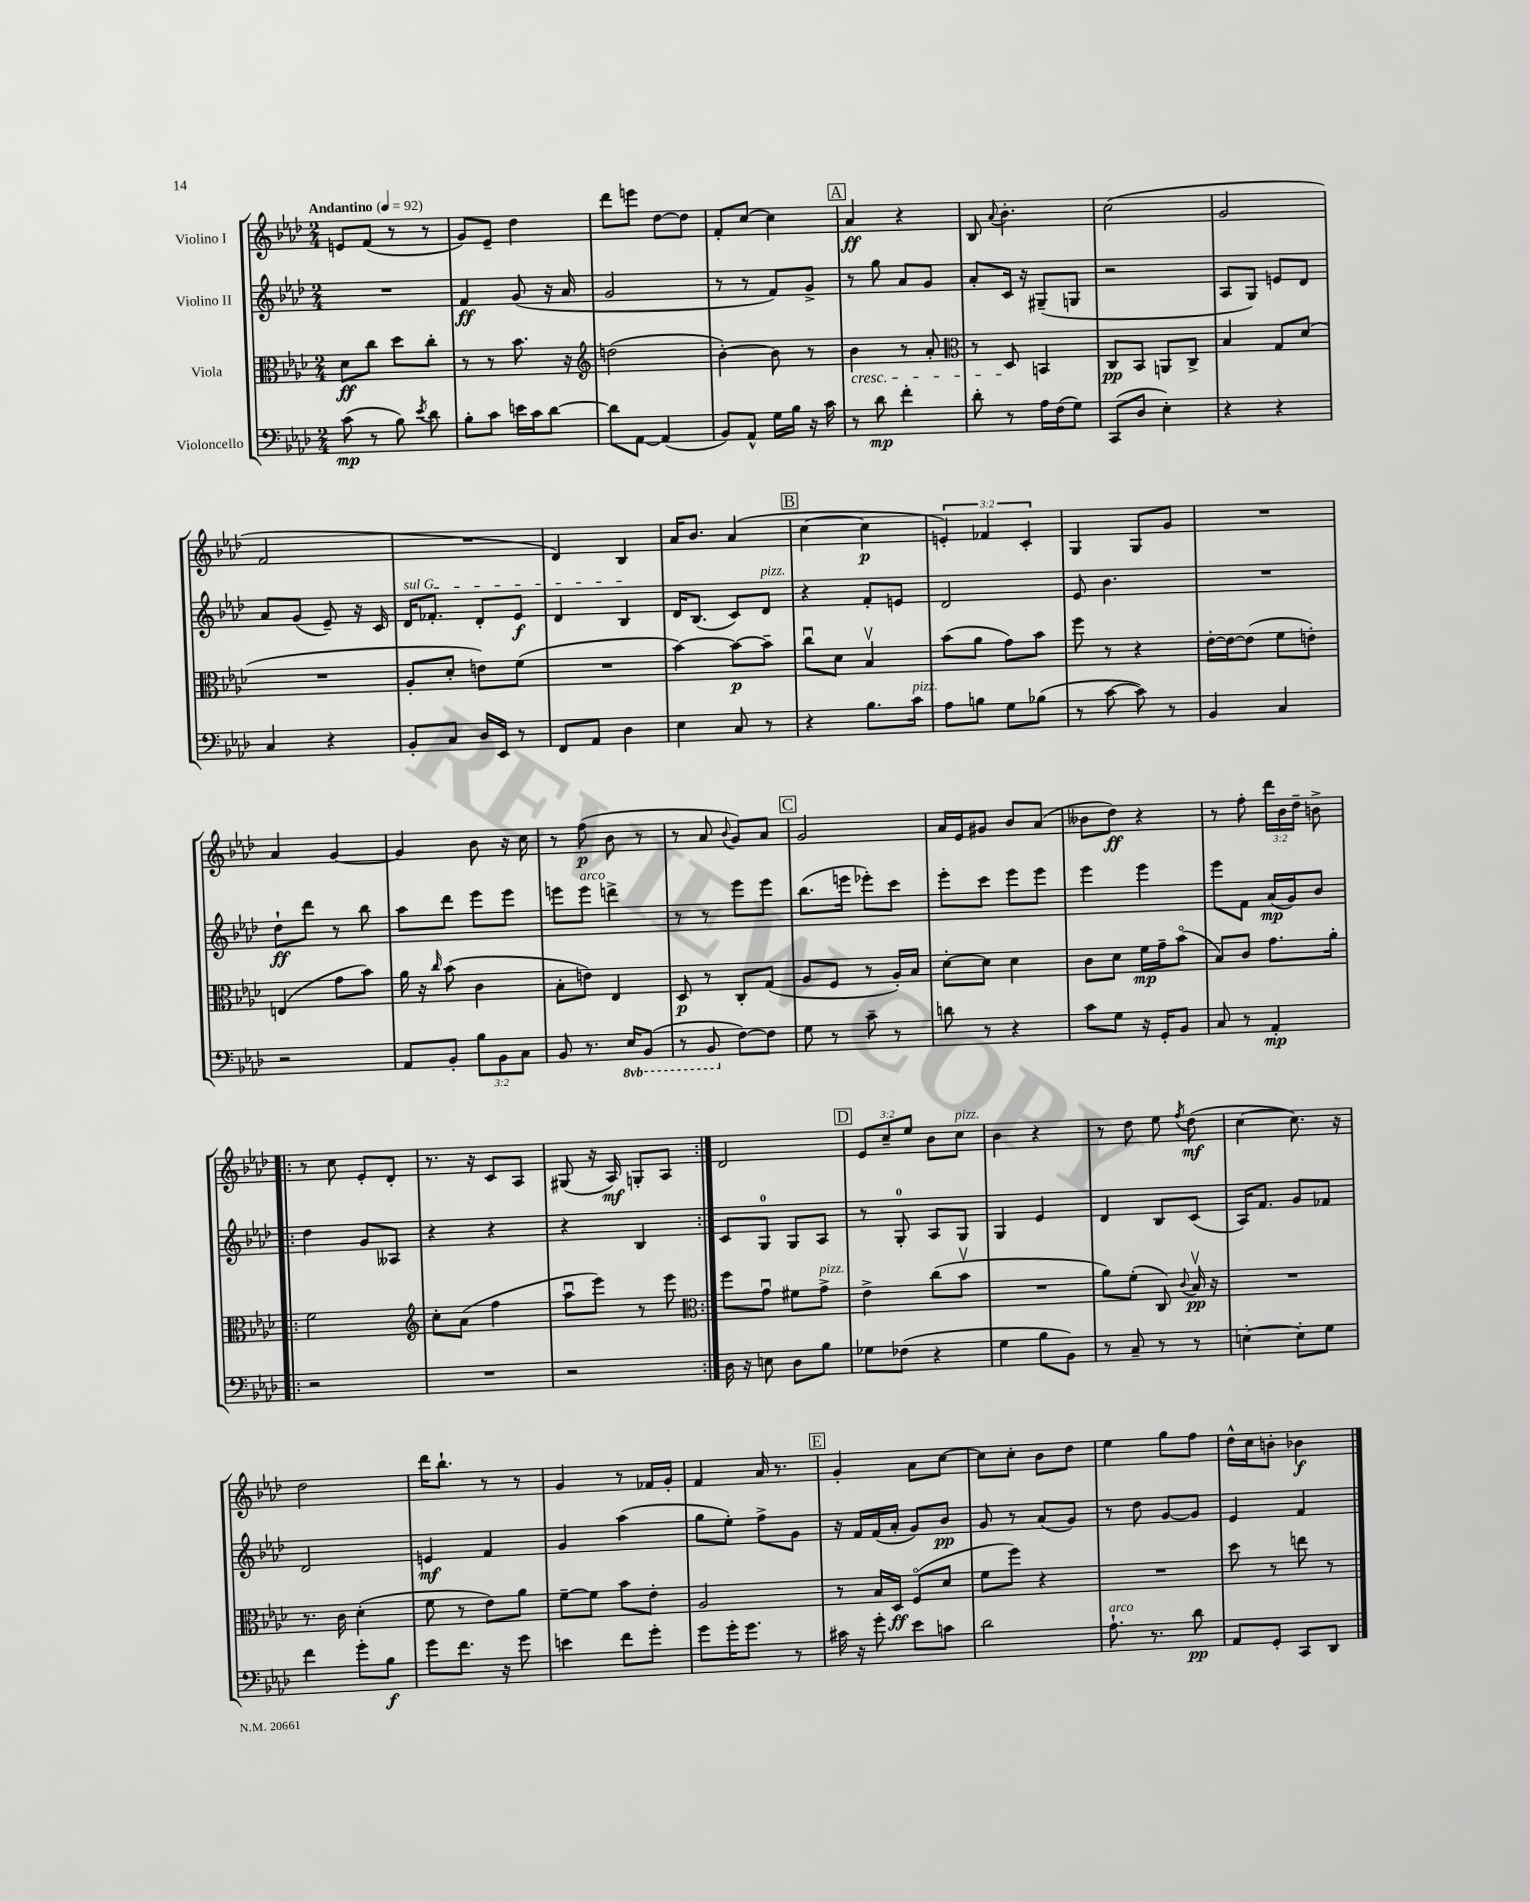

**kern	**kern	**kern	**kern
*staff4	*staff3	*staff2	*staff1
*clefF4	*clefC3	*clefG2	*clefG2
*k[b-e-a-d-]	*k[b-e-a-d-]	*k[b-e-a-d-]	*k[b-e-a-d-]
*M2/4	*M2/4	*M2/4	*M2/4
*MM92	*MM92	*MM92	*MM92
(8c	8d-	2r	8e
8r	8cc	.	(8f
8B-)	8dd-	.	8r
8qe-	.	.	.
8d-	8cc'	.	8r
=	=	=	=
8B-'	8r	4f	8g)
8c	8r	.	8e-~
16e	8.b-	(8g	4dd-
16c	.	.	.
[8d-	.	16r	.
.	16r	16a-	.
=	=	=	=
*	*clefG2	*	*
8d-]	(2dd	2g	8ddd-
[8AA-	.	.	8eee
(4AA-]	.	.	[8dd-
.	.	.	8dd-]
=	=	=	=
8BB-)	[4b-')	8r	8f'
8AA-^^	.	8r	[8cc
16G	8b-]	8f)	4cc]
16B-	.	.	.
16r	8r	8g^	.
16c	.	.	.
=	=	=	=
8r	4b-	8r	4a-
8d-	.	8gg	.
4f'	8r	8a-	4r
.	8a-'	8g	.
=	=	=	=
*	*clefC3	*	*
8d-'	8r	8a-'	8B-
.	.	.	8qqa-
8r	8D-	16c	4.b-'
.	.	16r	.
16A-	4BB	(8G#~	.
(16F	.	.	.
8G)	.	8G	.
=	=	=	=
(8CC	8C	2r	(2cc
8D-	8BB-	.	.
4E-')	8AA	.	.
.	8C^	.	.
=	=	=	=
4r	4B-	8A-	2g
.	.	8G)	.
4r	8G	8e	.
.	(8d-	8d-	.
=	=	=	=
4C	2r	8a-	2f
.	.	(8g	.
4r	.	8e-~)	.
.	.	16r	.
.	.	16c	.
=	=	=	=
8BB-'	8A-'	16d-	2r
.	.	8.f-'	.
8C	8d-'	.	.
16D-	8e)	8d-'	.
16EE-	.	.	.
8r	(8f	8e-	.
=	=	=	=
8FF	2r	4d-	4d-)
8AA-	.	.	.
4D-	.	4B-	4B-
=	=	=	=
4E-	[4b-)	16d-	16a-
.	.	(8.B-	8.b-
8C	8b-_	8c)	(4a-
8r	8b-~]	8d-	.
=	=	=	=
4r	8ccu	4r	[4cc
.	8d-	.	.
8.B-	4B-v	8f'	4cc]
.	.	8e	.
16c	.	.	.
=	=	=	=
8A-	(8b-	2d-	6e')
8B	8a-	.	.
.	.	.	6f-
8G	8g)	.	.
.	.	.	6c'
(8B-	8b-	.	.
=	=	=	=
8r	8ff	8e-	4G
[8c	8r	4.b-	.
8c])	4r	.	8G
8r	.	.	8g
=	=	=	=
4BB-	[16e-'	2r	2r
.	16e-_	.	.
.	(8e-]	.	.
4C	8f	.	.
.	8e')	.	.
=	=	=	=
2r	(4E	8dd-`	4a-
.	.	8ddd-	.
.	8g	8r	[4g
.	8b-)	8bb-	.
=	=	=	=
8AA-	16a-	8aa-	4g]
.	16r	.	.
.	16qqcc	.	.
8BB-'	(8b-	8ddd-	.
12B-	4c	8eee-	8b-
12BB-	.	.	.
.	.	8eee-	16r
12C	.	.	.
.	.	.	16cc
=	=	=	=
8BB-	8B-'	8eee	8r
8.r	8e)	8eee	(8ff
.	4E-	4ddd^	8b-
16EE-	.	.	.
(8BBB-	.	.	8r
=	=	=	=
8r	8D-	8r	8r
8BBB-	8r	8r	8a-
.	.	.	8qqb-
[8F)	8C'	8eee-	8g)
8F]	(8G	8eee-	8a-
=	=	=	=
8G	8A-	(8.bb-	2g
8r	8F	.	.
.	.	16eee	.
8c~	8r	8eee-')	.
8r	16A-')	8ccc	.
.	16B-	.	.
=	=	=	=
8d	[8d-'	8eee-'	16a-
.	.	.	16e-
8r	8d-]	8ccc	8g#
4r	4d-	8eee-	8b-
.	.	8eee-	(8a-
=	=	=	=
8c	8c	4eee-	8b--
8G	8d-	.	8dd-)
16r	16f	4eee-	4r
16GG'	16g~	.	.
8BB-	(8b-o	.	.
=	=	=	=
8C	8B-)	8eee-	8r
8r	8c	8f	8ff'
4AA-'	8.g	(16a-	24ddd-
.	.	.	24b-
.	.	16g)	.
.	.	.	24dd-~
.	.	8b-	8b^
.	16a-'	.	.
=!|:	=!|:	=!|:	=!|:
2r	2f	4dd-	8r
.	.	.	8cc
.	.	8g	8e-'
.	.	8A--	8d-'
=	=	=	=
*	*clefG2	*	*
2r	8cc'	4r	8.r
.	(8a-	.	.
.	.	.	16r
.	4ff	4r	8c
.	.	.	8A-
=	=	=	=
2r	8aa-u	4r	(8G#
.	8eee-)	.	16r
.	.	.	16A-)
.	8r	4B-	8G'
.	8eee-	.	8A-
=:|!	=:|!	=:|!	=:|!
*	*clefC3	*	*
16D-	8ff	8c	2d-
16r	.	.	.
8E	8gu	8G	.
8D-	8f#	8G	.
8B-	8g^	8A-	.
=	=	=	=
8G-	4e-^	8r	12e-
.	.	.	12cc~
(8F-	.	8G'	.
.	.	.	12ee-
4r	(8cc	8A-	8b-
.	8b-v	8G	8cc
=	=	=	=
4G	2r	4G	4b-
8B-	.	4e-	4r
8BB-)	.	.	.
=	=	=	=
8r	8a-)	4d-	8r
8C~	(8f'	.	8dd-
8r	8C)	8B-	8ee-
.	8qqc	.	8qff
8r	16B-v	(8c	(8dd-
.	16r	.	.
=	=	=	=
[4E'	2r	16A-)	[4cc
.	.	8.f	.
8E']	.	8g	8.cc])
8G	.	8f-	.
.	.	.	16r
=	=	=	=
4f	8.r	2d-	2dd-
.	16c	.	.
8g'	(4d-'	.	.
8B-	.	.	.
=	=	=	=
8g	8f	4e	16ddd-
.	.	.	8.bb-`
8.f	8r	.	.
.	8e-)	4f	8r
16r	.	.	.
8g	8a-	.	8r
=	=	=	=
4e	[8f~	4g	4g
.	8f]	.	.
8f	8b-	(4aa-	8r
8g'	8e-'	.	16f-
.	.	.	16g'
=	=	=	=
8g	2A-	8gg	4f
16g'	.	8ee-')	.
8.g	.	.	.
.	.	8ff^	16a-
.	.	.	8.r
8r	.	8g	.
=	=	=	=
16c#	8r	16r	4g'
16r	.	16f	.
8g'	16B-	(16f	.
.	16D-	16a-'	.
8e-	(8Fo	8g)	8a-
8c	8d-	8b-	[8cc
=	=	=	=
2d-	8f	8g	8cc]
.	8ff)	8r	8cc'
.	4r	(8a-	8b-
.	.	8g)	8dd-
=	=	=	=
8.A-`	2r	8r	4ee-
.	.	8dd-	.
8.r	.	.	.
.	.	[8g	8gg
8d-	.	8g]	8ff
=	=	=	=
8AA-	8dd-	4e-	16dd-^^
.	.	.	16cc
8GG'	8r	.	8b'
8CC	8ee	4f	4b-
8DD-	8r	.	.
==	==	==	==
*-	*-	*-	*-
